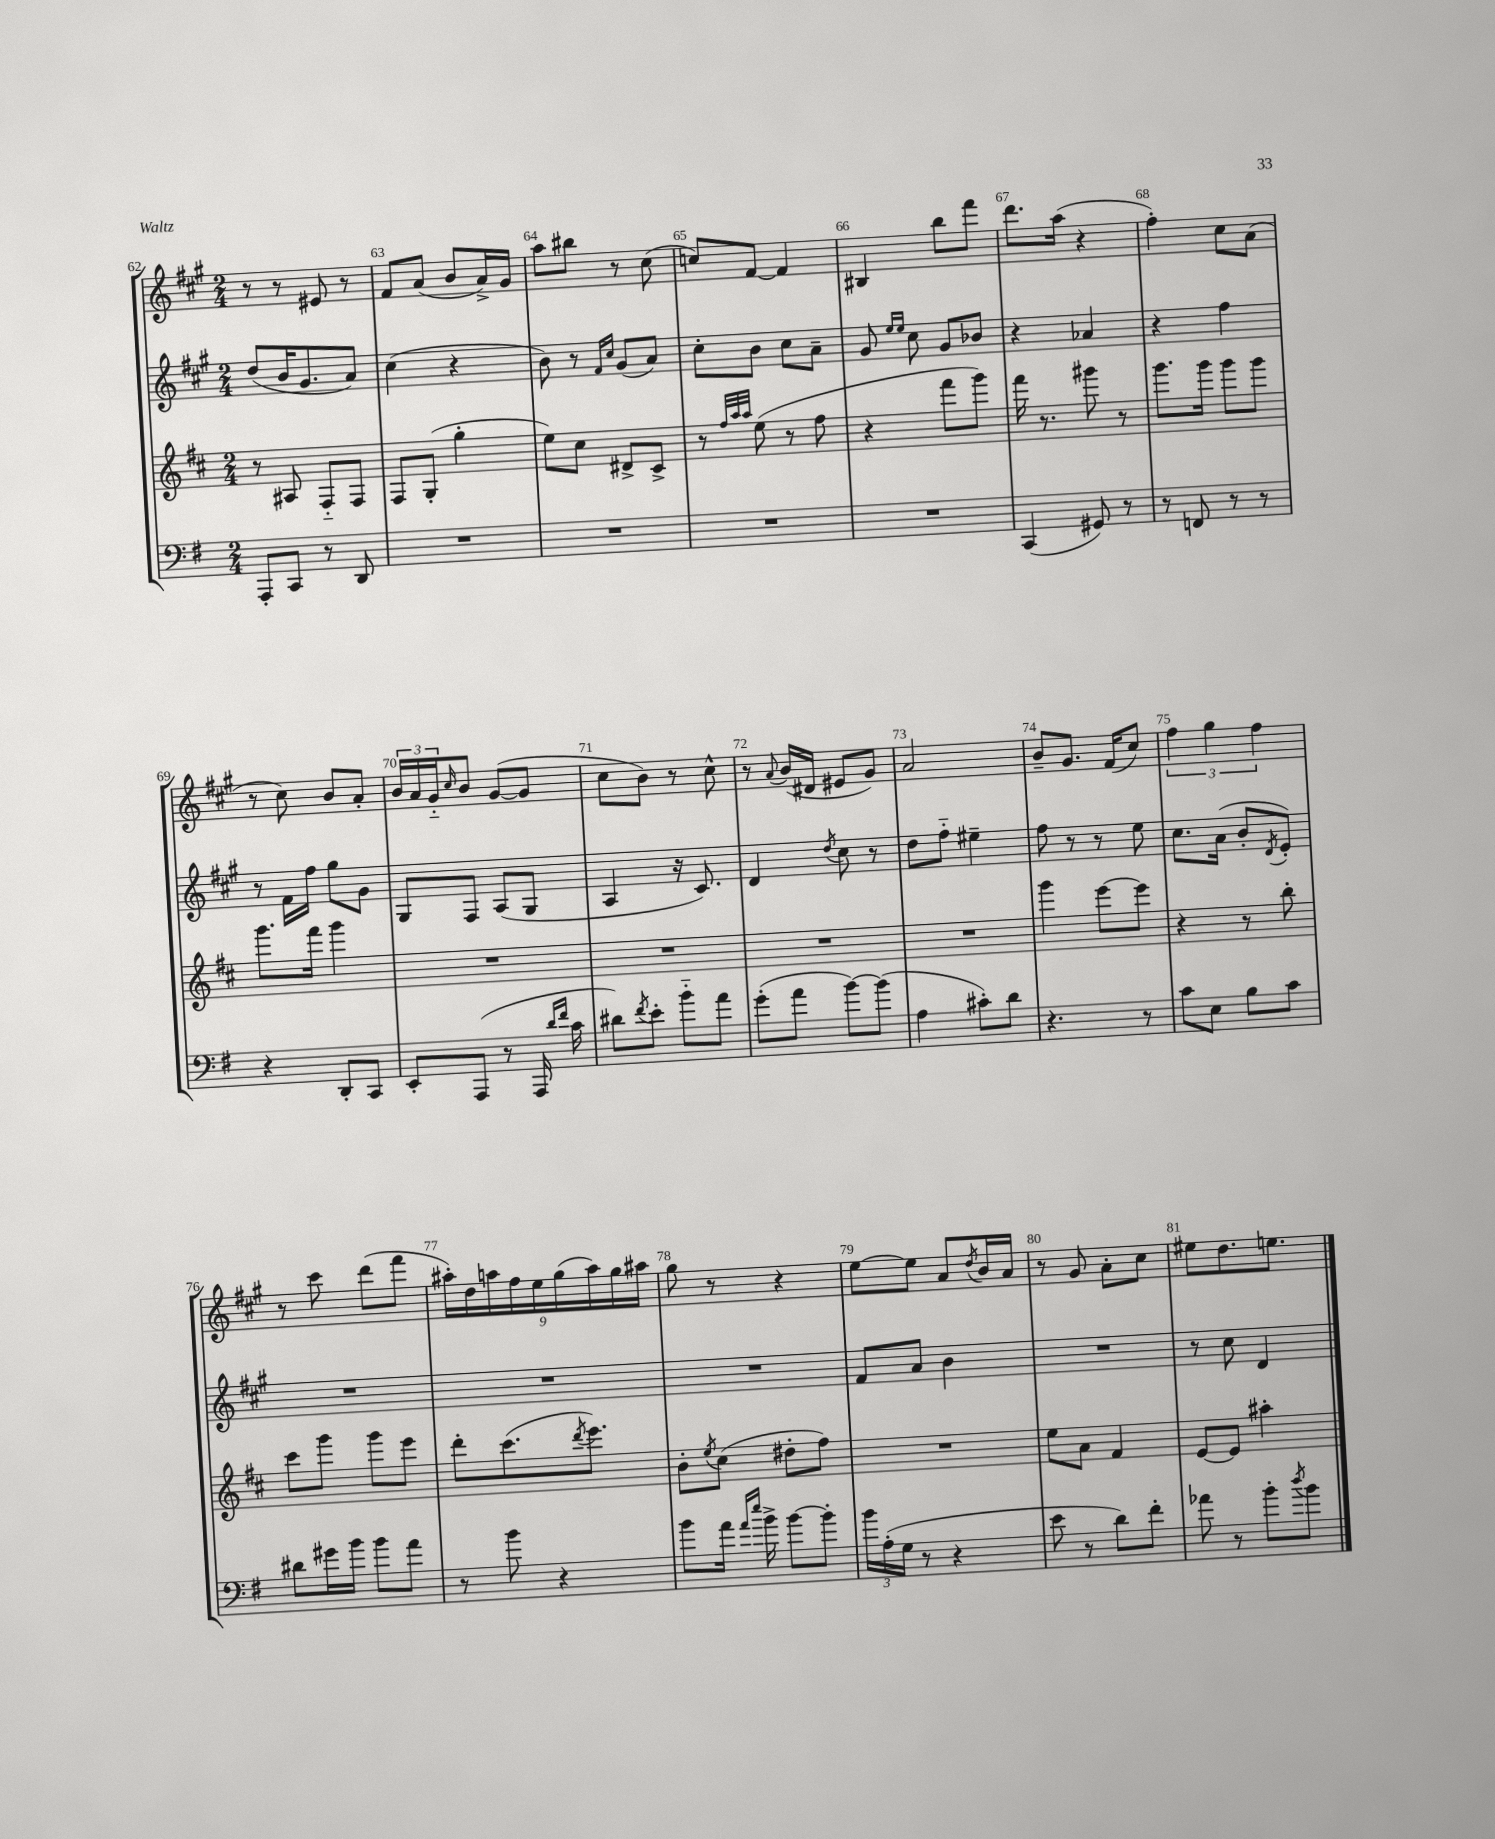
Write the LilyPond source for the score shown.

<<
\new StaffGroup <<
\new Staff = "s0" {
    \clef treble \key a \major \numericTimeSignature \time 2/4
    r8 r8 eis'8 r8 |
    fis'8 a'8( b'8 a'16->) gis'16 |
    a''8 bis''8 r8 cis''8( |
    c''8) fis'8~ fis'4 |
    bis4 b''8 fis'''8 |
    d'''8. a''16( r4 |
    fis''4-.) cis''8 a'8( |
    r8 cis''8) b'8 a'8-. |
    \tuplet 3/2 { b'16 a'16 gis'16-_ } \grace { cis''16 } b'8 gis'8~( gis'8 |
    cis''8 b'8) r8 cis''8-^ |
    r8 \appoggiatura { a'8 } b'16( dis'16 eis'8 gis'8) |
    a'2 |
    b'8-- gis'8. fis'16( cis''8) |
    \tuplet 3/2 { fis''4 gis''4 fis''4 } |
    r8 cis'''8 d'''8( fis'''8 |
    \tuplet 9/8 { ais''16-.) d''16 a''16 fis''16 e''16 gis''16( a''16) gis''16 ais''16 } |
    gis''8 r8 r4 |
    e''8~ e''8 a'8 \acciaccatura { d''8 } b'16 a'16 |
    r8 gis'8 a'8-. cis''8 |
    eis''8 d''8. e''8. \bar "|." |
}
\new Staff = "s1" {
    \clef treble \key a \major \numericTimeSignature \time 2/4
    d''8( b'16 gis'8. a'8) |
    cis''4( r4 |
    b'8) r8 \grace { fis'16 cis''16 } gis'8( a'8) |
    cis''8-. b'8 cis''8 a'8-- |
    gis'8 \grace { e''16 e''16 } cis''8 gis'8 bes'8 |
    r4 aes'4 |
    r4 fis''4 |
    r8 fis'16 fis''16 gis''8 gis'8 |
    gis8 fis8 a8( gis8 |
    a4 r16 cis'8.) |
    d'4 \acciaccatura { d''8 } cis''8 r8 |
    d''8 fis''8-_ eis''4-- |
    fis''8 r8 r8 e''8 |
    cis''8. a'16( b'8-. \acciaccatura { d'8 } e'8-.) |
    R2 |
    R2 |
    R2 |
    fis'8 a'8 b'4 |
    R2 |
    r8 cis''8 d'4 \bar "|." |
}
\new Staff = "s2" {
    \clef treble \key d \major \numericTimeSignature \time 2/4
    r8 ais8 fis8-_ fis8 |
    fis8 g8-.( g''4-. |
    e''8) cis''8 dis'8-> cis'8-> |
    r8 \grace { fis''32 a''32 a''32 } e''8( r8 fis''8 |
    r4 fis'''8 g'''8) |
    fis'''16 r8. gis'''8 r8 |
    g'''8. g'''16 g'''8 g'''8 |
    g'''8. fis'''16 g'''4 |
    R2 |
    R2 |
    R2 |
    R2 |
    g'''4 e'''8~ e'''8 |
    r4 r8 b''8-. |
    cis'''8 g'''8 g'''8 e'''8 |
    d'''8-. cis'''8.( \acciaccatura { d'''8 } e'''8.) |
    b'8-. \acciaccatura { e''8 } cis''8( dis''8-. fis''8) |
    R2 |
    e''8 a'8 fis'4 |
    e'8~ e'8 ais''4-. \bar "|." |
}
\new Staff = "s3" {
    \clef bass \key g \major \numericTimeSignature \time 2/4
    a,,8-. c,8 r8 d,8 |
    R2 |
    R2 |
    R2 |
    R2 |
    c,4( gis,8) r8 |
    r8 f,8 r8 r8 |
    r4 d,8-. c,8 |
    e,8-. a,,8( r8 a,,16 \grace { d'16 fis'16 } c'16 |
    dis'8) \acciaccatura { fis'8 } e'8-. b'8-_ a'8 |
    g'8-.( a'8 b'8~) b'8( |
    a4 cis'8-.) d'8 |
    r4. r8 |
    c'8 e8 b8 c'8 |
    dis'8 gis'16 b'16 b'8 a'8 |
    r8 b'8 r4 |
    b'8 a'16 \grace { a'16 e''16 } b'16-> b'8~ b'8-. |
    \tuplet 3/2 { b'16 a16-.( g16 } r8 r4 |
    e'8 r8 d'8) fis'8-. |
    aes'8 r8 b'8-. \acciaccatura { d''8 } b'8 \bar "|." |
}
>>
>>
\layout { \context { \Score currentBarNumber = #62 \override BarNumber.break-visibility = ##(#f #t #t) barNumberVisibility = #all-bar-numbers-visible } }
